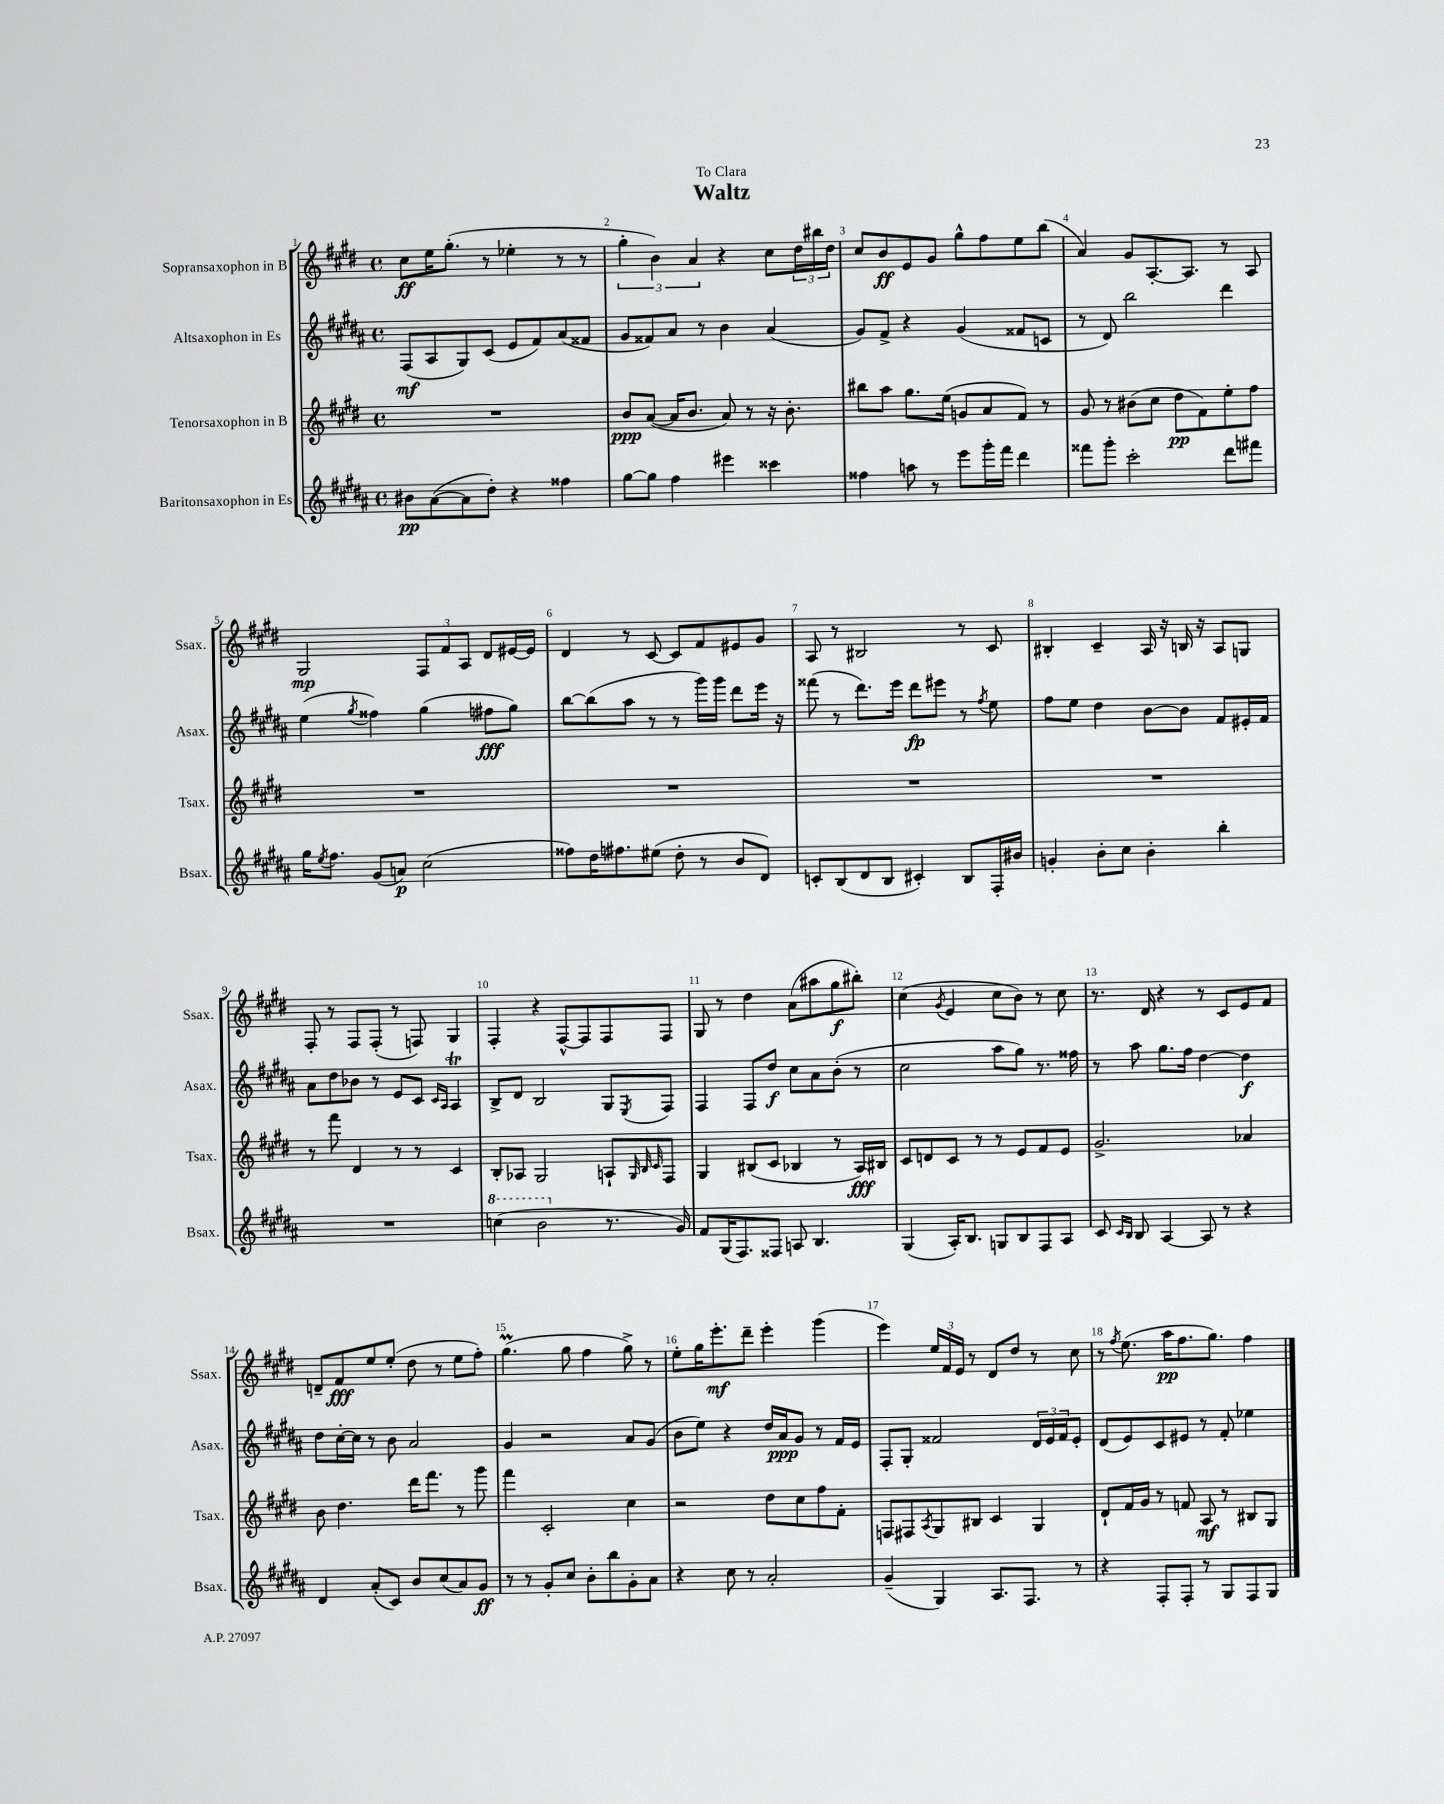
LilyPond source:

\header { title = "Waltz" dedication = "To Clara" }
<<
\new StaffGroup <<
\new Staff = "s0" \with { instrumentName = "Sopransaxophon in B" shortInstrumentName = "Ssax." } {
    \clef treble \key e \major \defaultTimeSignature \time 4/4
    cis''8\ff e''16 gis''8.-.( r8 ees''4-. r8 r8 |
    \tuplet 3/2 { gis''4-. b'4) a'4 } r4 cis''8 \tuplet 3/2 { dis''16 bis''16 dis''16 } |
    cis''8 b'8\ff e'8 gis'8 gis''8-^ fis''8 e''8 b''8( |
    a'4) gis'8 a8.~-. a8. r8 a8 |
    gis2\mp \tuplet 3/2 { fis8 fis'8 a8 } dis'8 eis'16~ eis'16 |
    dis'4 r8 cis'8~ cis'8 fis'8 eis'8 gis'8 |
    a8 r8 bis2 r8 cis'8 |
    bis4-. cis'4-- a16 r16 b16 r16 a8 g8 |
    fis8-. r8 fis8 fis8-.( r8 f8) gis4 |
    fis4-. r4 fis8~-^ fis8 fis8 fis8 |
    gis8 r8 dis''4 a'8( ais''8 gis''8\f bis''8-.) |
    cis''4( \acciaccatura { gis'8 } e'4 cis''8 b'8) r8 cis''8 |
    r8. dis'16 r4 r8 cis'8 e'8 fis'8 |
    d'8-- fis'8\fff e''8 e''8-.( dis''8 r8 e''8 fis''8-.) |
    gis''4.\prall( gis''8 fis''4 gis''8->) r8 |
    e''8-. gis''16 e'''8.-.\mf dis'''8-- e'''4-. gis'''4( |
    e'''4) \tuplet 3/2 { e''16 fis'16 e'16 } r8 dis'8 dis''8 r8 cis''8 |
    r8 \acciaccatura { fis''8 } e''8.( a''16\pp fis''8. gis''8.) fis''4 \bar "|." |
}
\new Staff = "s1" \with { instrumentName = "Altsaxophon in Es" shortInstrumentName = "Asax." } {
    \clef treble \key b \major \defaultTimeSignature \time 4/4
    fis8\mf( ais8 gis8) cis'8( e'8 fis'8) ais'8( fisis'8 |
    gis'8 fisis'8) ais'8 r8 b'4 ais'4( |
    gis'8) fis'8-> r4 gis'4( fisis'8 c'8 |
    r8 dis'8) b''2 dis'''4 |
    e''4( \acciaccatura { gis''8 } fisis''4) gis''4( fis''8\fff gis''8) |
    b''8~ b''8( ais''8 r8 r8 gis'''16) gis'''16 dis'''8 e'''16 r16 |
    fisis'''8( r8 dis'''8.) e'''16 dis'''8\fp eis'''8 r8 \acciaccatura { fis''8 } e''8 |
    fis''8 e''8 dis''4 b'8~ b'8 fis'8 eis'16-. fis'16 |
    ais'8 dis''8 bes'8 r8 e'8 cis'8 \grace { cis'16 ais16 } ais4\trill |
    b8-> dis'8 b2 gis8 \acciaccatura { e8 } fis8 |
    fis4 fis8 dis''8\f cis''8 ais'8 b'8-.( r8 |
    cis''2 ais''8 gis''8) r8. fisis''16 |
    r8 ais''8 gis''8. fis''16 dis''4~ dis''4\f |
    dis''8 cis''16~-. cis''16 r8 b'8 ais'2 |
    gis'4 r2 ais'8 gis'8( |
    b'8 e''8) r4 dis''16 ais'16\ppp gis'8 r8 fis'16 e'16 |
    fis8-. gis8-. fisis'2 \tuplet 3/2 { dis'16 e'16 fisis'16 } e'8-. |
    dis'8( e'8) cis'8 eis'8 r8 fis'8-. ees''4 \bar "|." |
}
\new Staff = "s2" \with { instrumentName = "Tenorsaxophon in B" shortInstrumentName = "Tsax." } {
    \clef treble \key e \major \defaultTimeSignature \time 4/4
    R1 |
    b'8\ppp a'8~( a'16 b'8. a'8) r8 r16 b'8.-. |
    bis''8 a''8 gis''8. e''16( g'8 a'8 fis'8) r8 |
    gis'8 r8 bis'8( cis''8 dis''8\pp fis'8) e''8-. fis''8 |
    R1 |
    R1 |
    R1 |
    R1 |
    r8 fis'''8 dis'4 r8 r8 cis'4 |
    b8-. aes8 gis2 a8-! \grace { gis32 b32 cis'32 } fis8 |
    gis4 bis8( cis'8 bes4 r8 a16\fff) bis16 |
    cis'8 d'8 cis'8 r8 r8 e'8 fis'8 e'8 |
    gis'2.-> aes'4 |
    b'8 dis''4. dis'''16 fis'''8. r8 gis'''8 |
    fis'''4 cis'2-. cis''4 |
    r2 dis''8 cis''8 fis''8 fis'8-. |
    f8 fis8 \acciaccatura { a8 } gis8 bis8 cis'4 gis4 |
    dis'8-! fis'16 gis'16 r8 f'8 a8\mf r8 bis8 gis8 \bar "|." |
}
\new Staff = "s3" \with { instrumentName = "Baritonsaxophon in Es" shortInstrumentName = "Bsax." } {
    \clef treble \key b \major \defaultTimeSignature \time 4/4
    bis'8\pp ais'8~( ais'8 dis''8-.) r4 fisis''4 |
    gis''8~ gis''8 fis''4 eis'''4 cisis'''4 |
    fisis''4 a''8 r8 e'''8 gis'''16-. fis'''16 dis'''4 |
    fisis'''8 gis'''8-. cis'''2-. dis'''8 fis'''8 |
    gis''16 \acciaccatura { e''8 } fis''8. gis'8( a'8\p) cis''2( |
    fisis''8) dis''16 fis''8. eis''8( dis''8-. r8 b'8 dis'8) |
    c'8-. b8( dis'8 b8 cis'4-.) b8 fis16-. bis'16 |
    g'4-. b'8-. cis''8 b'4-. b''4-. |
    R1 |
    \ottava #1 c'''4( b''2 \ottava #0 r8. gis'16) |
    fis'8 gis16( fis8.) fisis8 a8 b4. |
    gis4( ais16-.) b8. g8 b8 fis8 ais8 |
    cis'8 \grace { cis'16 b16 } b8 ais4~ ais8 r8 r4 |
    dis'4 ais'8-.( cis'8) b'8 cis''8( ais'8) gis'8\ff |
    r8 r8 gis'8-. cis''8 b'8-. b''8 gis'8-. ais'8 |
    r4 cis''8 r8 ais'2-. |
    gis'4--( gis4) ais8. fis8. r8 |
    r4 fis8-. fis8-. r8 gis8 fis8 gis8 \bar "|." |
}
>>
>>
\layout { \context { \Score \override BarNumber.break-visibility = ##(#f #t #t) barNumberVisibility = #all-bar-numbers-visible } }
